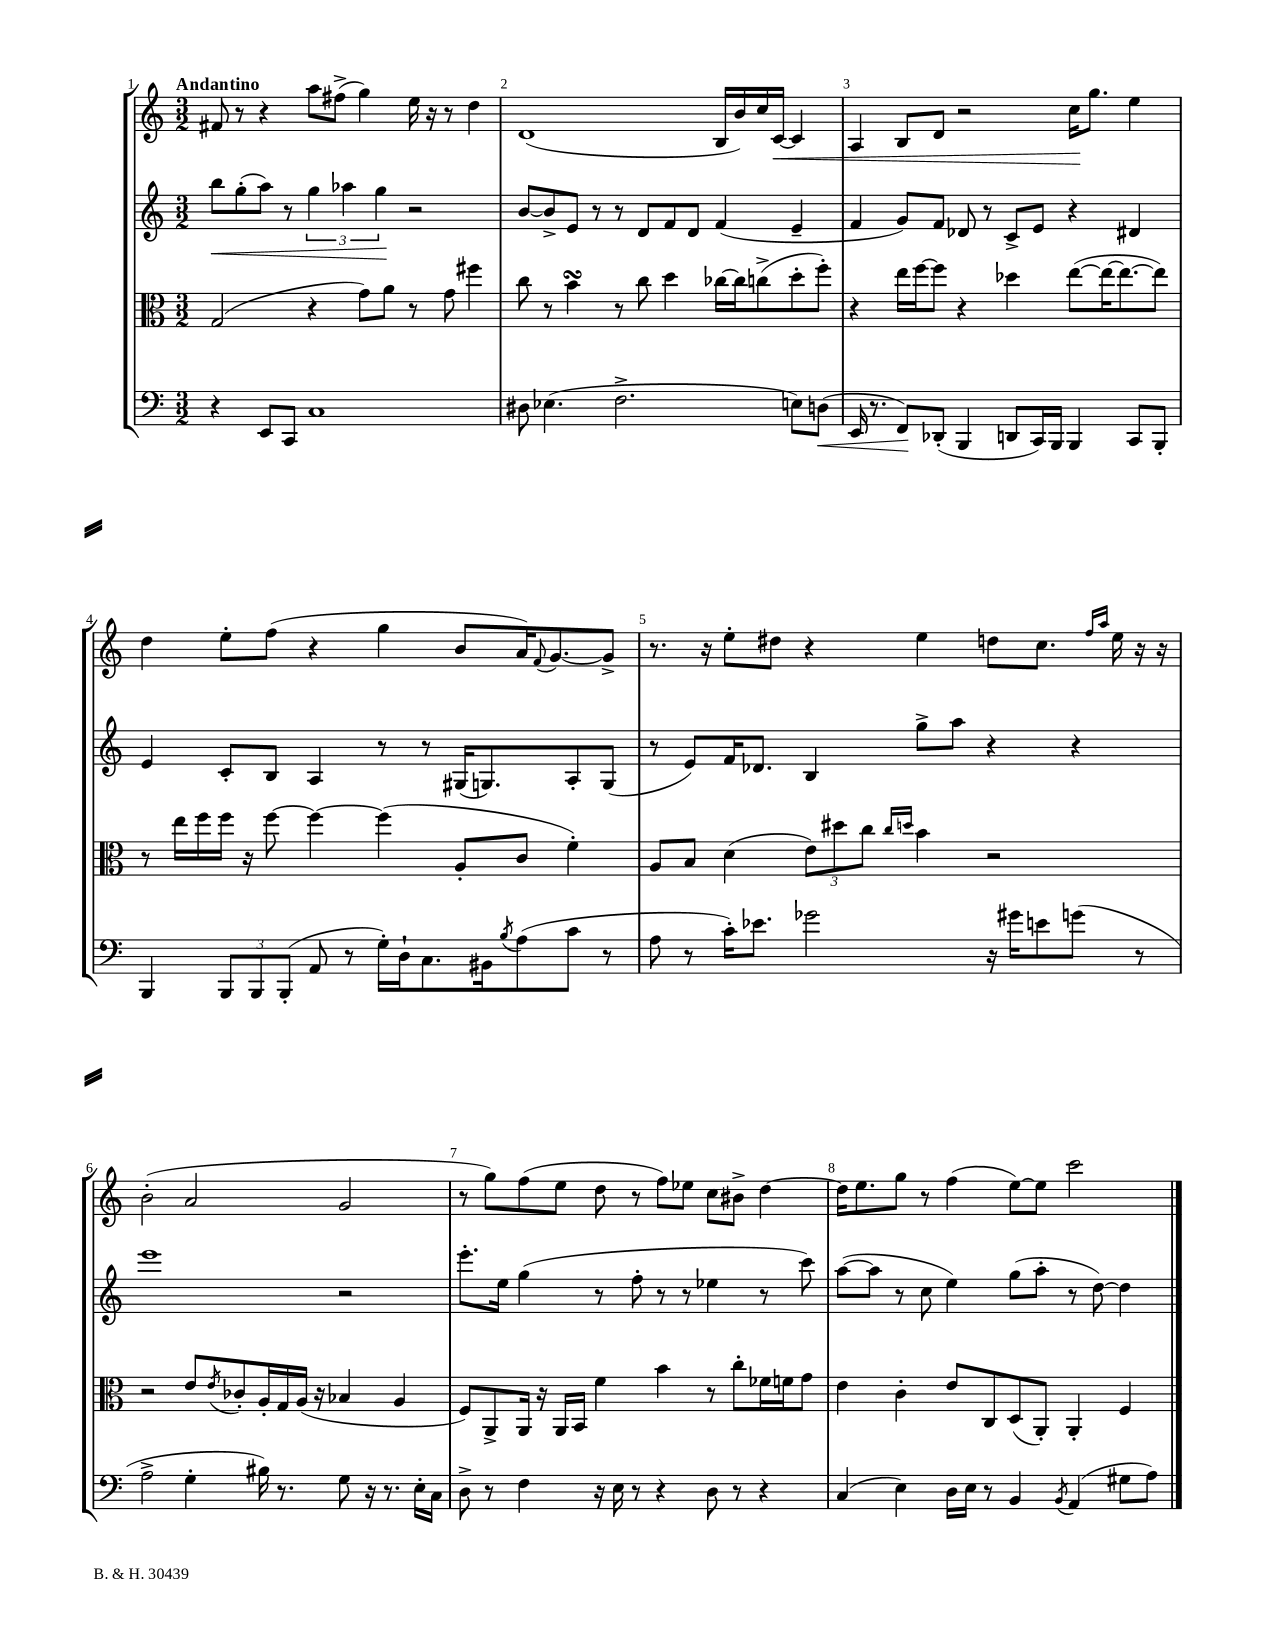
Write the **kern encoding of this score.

**kern	**dynam	**kern	**kern	**dynam	**kern	**dynam
*part4	*part4	*part3	*part2	*part2	*part1	*part1
*staff4	*staff4	*staff3	*staff2	*staff2	*staff1	*staff1
*clefF4	*	*clefC3	*clefG2	*	*clefG2	*
*k[]	*	*k[]	*k[]	*	*k[]	*
*M3/2	*	*M3/2	*M3/2	*	*M3/2	*
=1	=1	=1	=1	=1	=1	=1
!	!	!	!	!	!LO:TX:a:B:t=Andantino	!
!	!	!	!	!LO:HP:b	!	!
4r	.	(2G/	8bb\L	<	8f#X/	.
.	.	.	(8gg'\	.	8r	.
8EE/L	.	.	8aa\J)	.	4r	.
8CC/J	.	.	8r	.	.	.
1C	.	4r	6gg\	.	8aa\L	.
.	.	.	.	.	(8ff#X^\J	.
.	.	.	6aa-X\	.	.	.
.	.	8g\L)	.	.	4gg\)	.
.	.	.	6gg\	.	.	.
.	.	8a\J	.	.	.	.
.	.	8r	2r	[	16ee\	.
.	.	.	.	.	16r	.
.	.	8g\	.	.	8r	.
.	.	4ff#X\	.	.	4dd\	.
=2	=2	=2	=2	=2	=2	=2
8D#X\	.	8cc\	[8b/L	.	(1d	.
(4.E-X\	.	8r	8b^/]	.	.	.
.	.	4bsSsS\	8e/J	.	.	.
.	.	.	8r	.	.	.
2.F^\	.	8r	8r	.	.	.
.	.	8cc\	8d/L	.	.	.
.	.	4dd\	8f/	.	.	.
.	.	.	8d/J	.	.	.
.	.	[16cc-X\LL	(4f/	.	16B/LL	.
.	.	16cc-\J]	.	.	16b/)	.
.	.	(8ccn^\	.	.	16cc/	.
!	!	!	!	!	!	!LO:HP:b
.	.	.	.	.	[16c/JJ	<
8En\L)	.	8dd'\	4e~/	.	4c/]	.
!	!LO:HP:b	!	!	!	!	!
(8Dn\J	<	8ff'\J)	.	.	.	.
=3	=3	=3	=3	=3	=3	=3
16EE/	.	4r	4f/	.	4A/	.
8.r	.	.	.	.	.	.
8FF/L)	.	16ee\LL	8g/L)	.	8B/L	.
.	.	[16ff\J	.	.	.	.
(8DD-X'/J	[	8ff\J]	8f/J	.	8d/J	.
4BBB/	.	4r	8d-X/	.	2r	.
.	.	.	8r	.	.	.
8DDn/L	.	4dd-X\	8c^/L	.	.	.
16CC/L)	.	.	8e/J	.	.	.
16BBB/JJ	.	.	.	.	.	.
4BBB/	.	([8ee\L	4r	.	16cc\KL	.
.	.	.	.	.	8.gg\J	[
.	.	16ee\K_	.	.	.	.
.	.	8.ee\_	.	.	.	.
8CC/L	.	.	4d#X/	.	4ee\	.
8BBB'/J	.	8ee\J])	.	.	.	.
!!LO:LB:g=z
=4	=4	=4	=4	=4	=4	=4
4BBB/	.	8r	4e/	.	4dd\	.
.	.	16ee\LL	.	.	.	.
.	.	16ff\	.	.	.	.
12BBB/L	.	16ff\JJ	8c'/L	.	8ee'\L	.
.	.	16r	.	.	.	.
12BBB/	.	.	.	.	.	.
.	.	[8ff\	8B/J	.	(8ff\J	.
(12BBB'/J	.	.	.	.	.	.
8AA/	.	4ff\_	4A/	.	4r	.
8r	.	.	.	.	.	.
16G'\LL)	.	(4ff\]	8r	.	4gg\	.
16D`\J	.	.	.	.	.	.
8.C\	.	.	8r	.	.	.
.	.	8A'/L	(16G#X/KL	.	8b/L	.
16BB#X\k	.	.	8.Gn/)	.	.	.
8qB/	.	.	.	.	.	.
(8A\	.	8c/J	.	.	16a/K)	.
.	.	.	.	.	8qqf/	.
.	.	.	.	.	[8.g/	.
8c\J	.	4f'\)	8A'/	.	.	.
8r	.	.	(8G/J	.	8g^/J]	.
=5	=5	=5	=5	=5	=5	=5
8A\	.	8A/L	8r	.	8.r	.
8r	.	8B/J	8e/L)	.	.	.
.	.	.	.	.	16r	.
16c'\KL)	.	(4d\	16f/K	.	8ee'\L	.
8.e-X\J	.	.	8.d-X/J	.	.	.
.	.	.	.	.	8dd#X\J	.
2g-X\	.	12e\L)	4B/	.	4r	.
.	.	12dd#X\	.	.	.	.
.	.	12cc\J	.	.	.	.
.	.	16qqcc/LL	.	.	.	.
.	.	16qqddn/JJ	.	.	.	.
.	.	4b\	8gg^\L	.	4ee\	.
.	.	.	8aa\J	.	.	.
16r	.	2r	4r	.	8ddn\L	.
16g#X\KL	.	.	.	.	.	.
8en\	.	.	.	.	8.cc\J	.
(8gn\J	.	.	4r	.	.	.
.	.	.	.	.	16qqff/LL	.
.	.	.	.	.	16qqaa/JJ	.
.	.	.	.	.	16ee\	.
8r	.	.	.	.	16r	.
.	.	.	.	.	16r	.
!!LO:LB:g=z
=6	=6	=6	=6	=6	=6	=6
2A^\	.	2r	1eee	.	(2b'\	.
4G'\	.	8e/L	.	.	2a/	.
.	.	8qe/	.	.	.	.
.	.	8c-X'/	.	.	.	.
16B#X\)	.	16A'/L	.	.	.	.
8.r	.	16G/	.	.	.	.
.	.	(16A/JJ	.	.	.	.
.	.	16r	.	.	.	.
8G\	.	4B-X/	2r	.	2g/	.
16r	.	.	.	.	.	.
8.r	.	.	.	.	.	.
.	.	4A/	.	.	.	.
16E'\LL	.	.	.	.	.	.
16C\JJ	.	.	.	.	.	.
=7	=7	=7	=7	=7	=7	=7
8D^\	.	8F/L)	8.eee'\L	.	8r	.
8r	.	8AA^/	.	.	8gg\L)	.
.	.	.	16ee\Jk	.	.	.
4F\	.	16AA/Jk	(4gg\	.	(8ff\	.
.	.	16r	.	.	.	.
.	.	16AA/LL	.	.	8ee\J	.
.	.	16BB/JJ	.	.	.	.
16r	.	4f\	8r	.	8dd\	.
16E\	.	.	.	.	.	.
8r	.	.	8ff'\	.	8r	.
4r	.	4b\	8r	.	8ff\L)	.
.	.	.	8r	.	8ee-X\J	.
8D\	.	8r	4ee-X\	.	8cc\L	.
8r	.	8cc'\L	.	.	8b#X^\J	.
4r	.	16f-X\L	8r	.	[4dd\	.
.	.	16fn\J	.	.	.	.
.	.	8g\J	8ccc\)	.	.	.
=8	=8	=8	=8	=8	=8	=8
(4C/	.	4e\	([8aa\L	.	16dd\KL]	.
.	.	.	.	.	8.ee\	.
.	.	.	8aa\J]	.	.	.
4E\)	.	4c'\	8r	.	8gg\J	.
.	.	.	8cc\	.	8r	.
16D\LL	.	8e/L	4ee\)	.	(4ff\	.
16E\JJ	.	.	.	.	.	.
8r	.	8C/	.	.	.	.
4BB/	.	(8D/	(8gg\L	.	[8ee\L)	.
.	.	8AA'/J)	8aa'\J	.	8ee\J]	.
8qBB/	.	.	.	.	.	.
(4AA/	.	4AA'/	8r	.	2ccc\	.
.	.	.	[8dd\)	.	.	.
8G#X\L	.	4F/	4dd\]	.	.	.
8A\J)	.	.	.	.	.	.
==	==	==	==	==	==	==
*-	*-	*-	*-	*-	*-	*-
